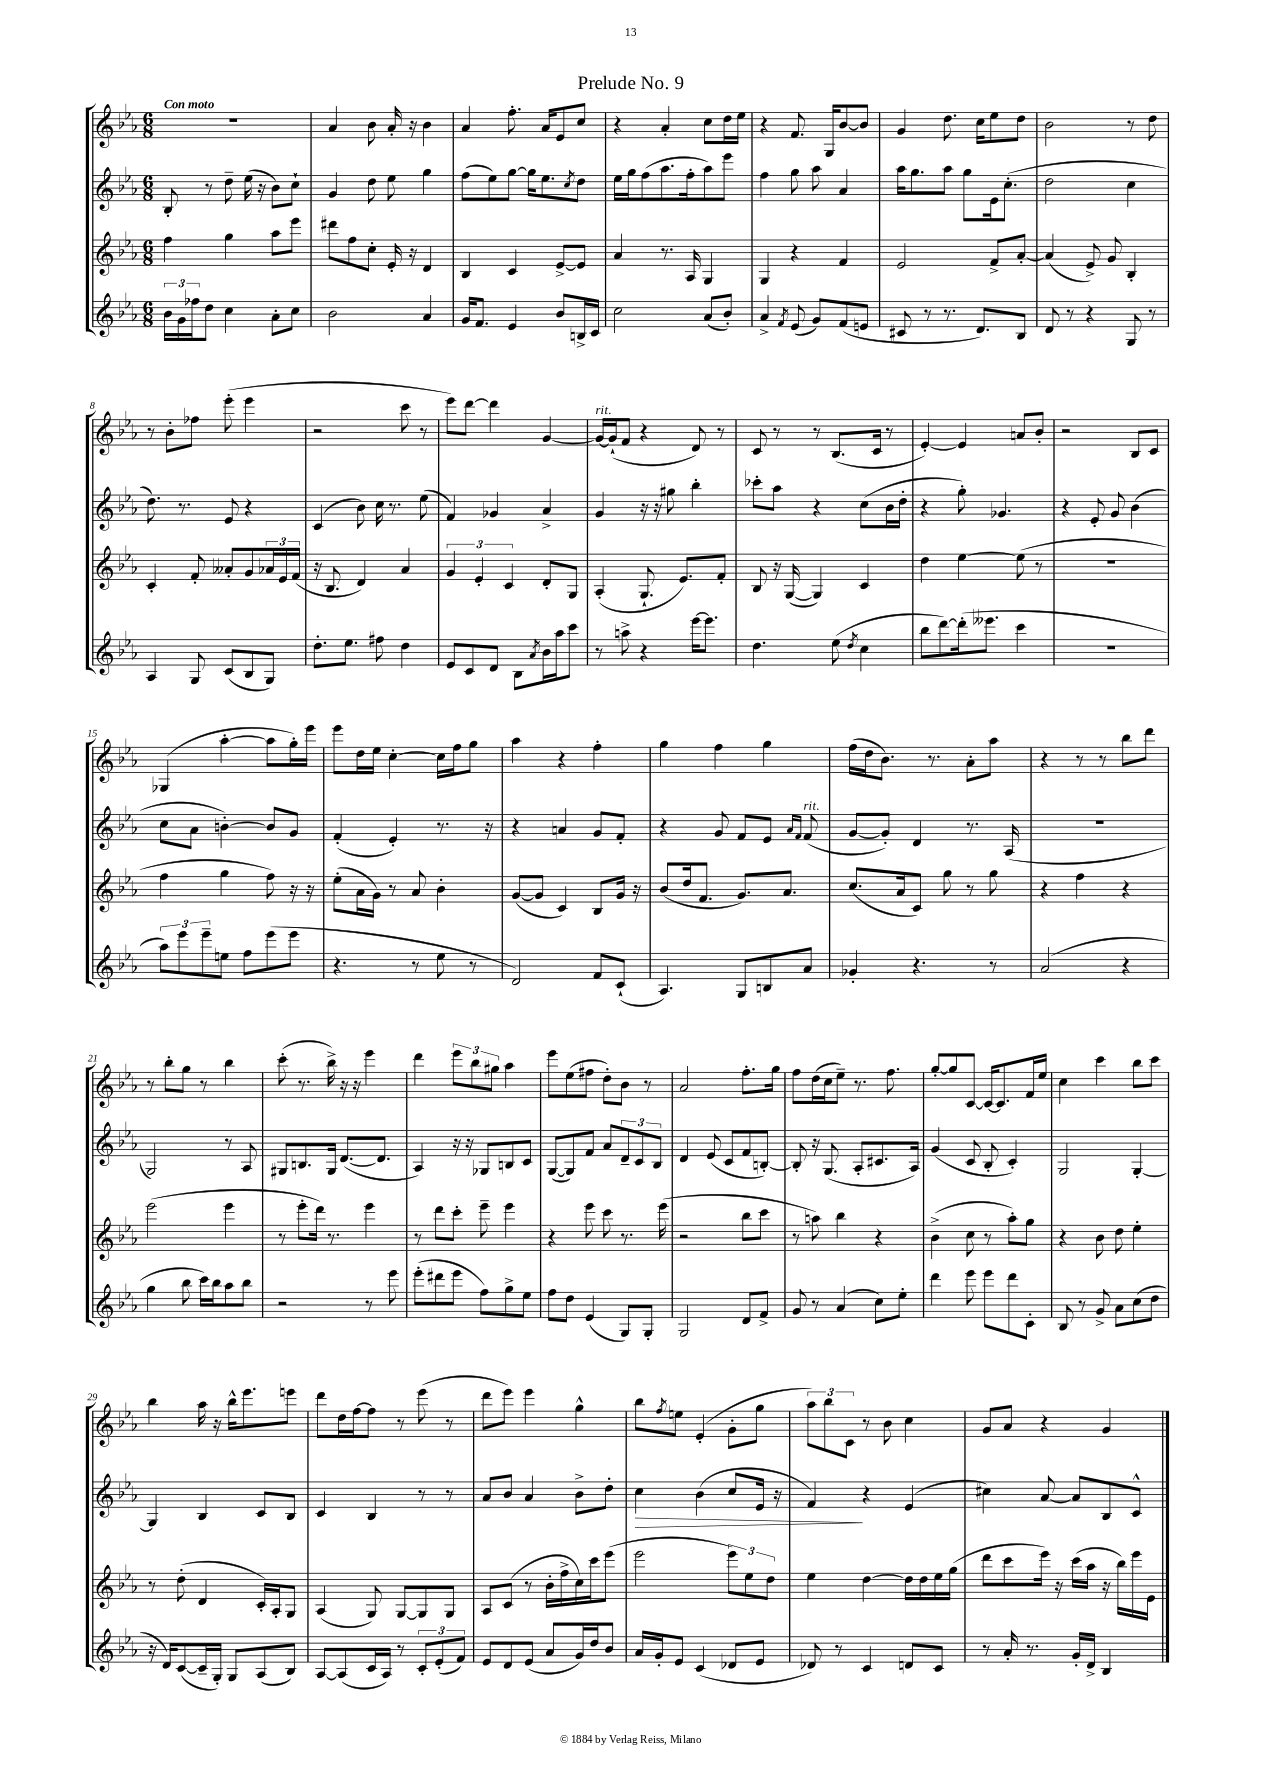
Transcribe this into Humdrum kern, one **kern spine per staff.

**kern	**kern	**kern	**kern
*staff4	*staff3	*staff2	*staff1
*clefG2	*clefG2	*clefG2	*clefG2
*k[b-e-a-]	*k[b-e-a-]	*k[b-e-a-]	*k[b-e-a-]
*M6/8	*M6/8	*M6/8	*M6/8
24b-\LL	4ff\	8B-'/	2.r
24g\	.	.	.
24ff-\J	.	.	.
8dd\J	.	8r	.
4cc\	4gg\	8dd~\	.
.	.	(16ee-\	.
.	.	16r	.
8a-'\L	8aa-\L	8b-\L)	.
8cc\J	8eee-\J	8cc`\J	.
=	=	=	=
2b-\	8ddd#\L	4g/	4a-/
.	8ff\	.	.
.	8cc'\J	8dd\	8b-\
.	16e-'/	8ee-\	16a-'/
.	16r	.	16r
4a-/	4d/	4gg\	4b-\
=	=	=	=
16g/LK	4B-/	(8ff\L	4a-/
8.f/J	.	.	.
.	.	8ee-\)	.
4e-/	4c/	[8gg\J	8.ff'\
.	.	16gg\]LK	.
.	.	8.ee-\	16a-/LK
8b-/L	[8e-^/L	.	8e-/
.	.	8qcc/	.
16B^/L	8e-/]J	8dd\J	8cc/J
16c/JJ	.	.	.
=	=	=	=
2cc\	4a-/	16ee-\LL	4r
.	.	16gg\J	.
.	.	(8ff\	.
.	8.r	8.aa-\	4a-'/
.	16A-/	16ff'\k	.
(8a-/L	4G/	8aa-\)	8cc\L
8b-'/J)	.	8eee-\J	16dd\L
.	.	.	16ee-\JJ
=	=	=	=
4a-^/	4G/	4ff\	4r
8qf/	.	.	.
(8e-/	4r	8gg\	8.f/
8g/L)	.	8aa-\	.
.	.	.	16G/LK
(8f/	4f/	4a-/	[8b-/
8e/J	.	.	8b-/]J
=	=	=	=
8c#/	2e-/	16aa-\LK	4g/
.	.	8.gg\	.
8r	.	.	.
8.r	.	8aa-\J	8.dd\
.	.	8gg\L	.
8.d/L)	.	.	16cc\LK
.	8f^/L	16e-\k	8ee-\
.	.	(8.cc'\J	.
8B-/J	[8a-'/J	.	8dd\J
=	=	=	=
8d/	(4a-/]	2dd\	2b-\
8r	.	.	.
4r	8e-^/)	.	.
.	8g/	.	.
8G/	4B-'/	4cc\	8r
8r	.	.	8dd\
=	=	=	=
4A-/	4c'/	8.dd\)	8r
.	.	.	8b-'\L
.	.	8.r	.
8G/	8f'/	.	8ff-\J
(8c/L	8a--'/L	8e-/	(8eee-'\
8B-/	8g/	4r	4eee-\
8G/J)	24a-/L	.	.
.	24e-/	.	.
.	(24f/JJ	.	.
=	=	=	=
8.dd'\L	16r	(4c/	2r
.	8.B-/	.	.
8.ee-\J	.	.	.
.	4d/)	8b-\)	.
8ff#\	.	16cc\	.
.	.	8.r	.
4dd\	4a-/	.	8ccc\
.	.	(8ee-\	8r
=	=	=	=
8e-/L	6g/	4f/)	8eee-\L)
8c/	.	.	[8ddd\J
.	6e-'/	.	.
8d/J	.	4g-/	4ddd\]
.	6c/	.	.
8B-\L	.	.	.
8qa-/	.	.	.
16b-\L	8d'/L	4a-^/	[4g/
16aa-\J	.	.	.
8ccc\J	8G/J	.	.
=	=	=	=
8r	(4A-'/	4g/	16g/_LL
.	.	.	(16g`/]J
8aa^\	.	.	8f/J
4r	8.G`/	16r	4r
.	.	16r	.
.	.	8gg#\	.
.	8.e-/L)	.	.
[16eee-\LK	.	4bb-'\	8d/)
8.eee-\]J	.	.	.
.	8f'/J	.	8r
=	=	=	=
4.dd\	8B-/	8ccc-'\L	8c/
.	16r	8aa-\J	8r
.	([16G/	.	.
.	4G/])	4r	8r
(8ee-\	.	.	(8.B-/L
8qdd/	.	.	.
4cc\	4c/	(8cc\L	.
.	.	.	16c/Jk
.	.	16b-\L	8r
.	.	16dd'\JJ	.
=	=	=	=
8bb-\L	4dd\	4r	[4e-'/)
[8ddd\)	.	.	.
(16ddd'\]k	[4ee-\	8gg'\)	4e-/]
8.eee--\J	.	.	.
.	.	4.g-/	.
4ccc\	(8ee-\]	.	8a/L
.	8r	.	8b-'/J
=	=	=	=
2.r	2.r	4r	2r
.	.	8e-'/	.
.	.	8g/	.
.	.	(4b-\	8B-/L
.	.	.	8c/J
=	=	=	=
12aa-\L)	4ff\	8cc\L	(4G-/
12eee-\	.	.	.
.	.	8a-\J	.
12eee-~\	.	.	.
8ee\J	4gg\	[4b'\)	[4aa-'\
8ff\L	.	.	.
(8eee-\	8ff\)	8b/]L	8aa-\]L
8eee-\J	16r	8g/J	16gg'\L)
.	16r	.	16eee-\JJ
=	=	=	=
4.r	(8ee-'\L	(4f'/	8eee-\L
.	16a-\L	.	16dd\L
.	16g\JJ)	.	16ee-\JJ
.	8r	4e-'/)	[4cc'\
8r	8a-/	.	.
8ee-\	4b-'\	8.r	16cc\]LL
.	.	.	16ff\J
8r	.	.	8gg\J
.	.	16r	.
=	=	=	=
2d/)	([8g/L	4r	4aa-\
.	8g/]J	.	.
.	4c/)	4a/	4r
8f/L	8B-/L	8g/L	4ff'\
(8c`/J	16g/Jk	8f'/J	.
.	16r	.	.
=	=	=	=
4.A-/)	(8b-/L	4r	4gg\
.	16dd/k	.	.
.	8.f/J	.	.
.	.	8g/	4ff\
8G/L	8.g/L)	8f/L	.
8B/	.	8e-/J	4gg\
.	8.a-/J	.	.
.	.	16qqa-/LL	.
.	.	16qqf/JJ	.
8a-/J	.	(8f/	.
=	=	=	=
4g-'/	(8.cc/L	[8g/L	(16ff\LL
.	.	.	16dd\J
.	.	8g'/]J)	8.b-\J)
.	16a-/k	.	.
4.r	8c/J)	4d/	.
.	.	.	8.r
.	8gg\	.	.
.	8r	8.r	8a-'\L
8r	8gg\	.	8aa-\J
.	.	(16A-/	.
=	=	=	=
(2a-/	4r	2.r	4r
.	4ff\	.	8r
.	.	.	8r
4r	4r	.	8bb-\L
.	.	.	8ddd\J
=	=	=	=
4gg\	(2eee-\	2G/)	8r
.	.	.	8bb-'\L
8bb-\	.	.	8gg\J
16ccc\LL)	.	.	8r
16bb-\J	.	.	.
8aa-\	4eee-\	8r	4bb-\
8bb-\J	.	8A-/	.
=	=	=	=
2r	8r	8G#/L	(8ccc'\
.	8eee-'\L	8.B/	8.r
.	16ddd\Jk)	.	.
.	8.r	16G#/Jk	16bb-^\)
.	.	([8.d/L	16r
.	.	.	16r
8r	4eee-\	.	4eee-\
.	.	8.d/]J	.
8eee-\	.	.	.
=	=	=	=
(8eee-'\L	8r	4A-/)	4ddd\
8ddd#\	8ddd\L	.	.
8eee-\J	8ccc'\J	16r	12eee-\L
.	.	16r	.
.	.	.	12bb-\
8ff\L)	8eee-~\	8G-/L	.
.	.	.	12gg#\J
8gg^\	4eee-\	8B/	4aa-\
8ee-\J	.	8c/J	.
=	=	=	=
8ff\L	4r	([8G/L	8eee-\L
8dd\J	.	8G/])	(8ee-\
(4e-/	8eee-\	8f/J	8ff#\J
.	8ccc\	8a-/L	8dd'\L)
8G/L)	8.r	12d~/	8b-\J
.	.	12c/	.
8G'/J	.	.	8r
.	.	12B-/J	.
.	(16eee-\	.	.
=	=	=	=
2G/	2r	4d/	2a-/
.	.	(8e-/	.
.	.	8c/L	.
8d/L	8bb-\L	8f/	8.ff'\L
8f^/J	8ccc\J	[8B'/J)	.
.	.	.	16gg\Jk
=	=	=	=
8g/	8r	8B'/]	8ff\L
8r	8aa\)	16r	(16dd\L
.	.	(8.G/	16cc\J
(4a-/	4bb-\	.	8ee-~\J)
.	.	8A-'/L	8.r
8cc\L)	4r	8.c#/	.
.	.	.	8.ff\
8ee-'\J	.	.	.
.	.	16A-/Jk)	.
=	=	=	=
4ddd\	(4b-^\	(4g/	[8gg'/L
.	.	.	8gg/]
8eee-\	8cc\	8c/	[8c/J
8eee-\L	8r	8B-'/	16c/_LK
.	.	.	8.c/]
8ddd\	8aa-'\L)	4c'/)	.
8c'\J	8gg\J	.	16f/L
.	.	.	16ee-/JJ
=	=	=	=
8B-/	4r	2G/	4cc\
8r	.	.	.
8g^/	8b-\	.	4ccc\
8a-\L	8dd\	.	.
(8cc\	4ee-'\	[4G'/	8bb-\L
8dd\J	.	.	8ccc\J
=	=	=	=
16r	8r	4G/]	4bb-\
16d/LK)	.	.	.
([8c/	(8dd'\	.	.
16c~/]L	4d/	4B-/	16aa-\
16G'/JJ)	.	.	16r
8G/L	.	.	16bb-^^\LK
.	.	.	8.eee-\
(8A-/	16c'/LL)	8c/L	.
.	16A-'/J	.	.
8B-/J)	8G/J	8B-/J	8eee\J
=	=	=	=
[8A-/L	(4A-/	4c/	8ddd\L
(8A-/]	.	.	16dd\L
.	.	.	[16ff\J
16c/L	8G/)	4B-/	8ff\]J
16A-/JJ)	.	.	.
8r	[8G/L	.	8r
12c'/L	8G/]	8r	(8eee-\
(12e-'/	.	.	.
.	8G/J	8r	8r
12f/J)	.	.	.
=	=	=	=
8e-/L	8A-/L	8a-/L	8ddd\L
8d/	(8c/J	8b-/J	8eee-\J)
(8e-/J	8r	4a-/	4eee-\
8a-/L	16b-'\LL	.	.
.	16ff^\	.	.
16g/L)	16cc\)	8b-^\L	4gg^^\
16dd/J	16ccc\J	.	.
8b-/J	(8eee-\J	8dd'\J	.
=	=	=	=
16a-/LL	2eee-\	4cc\	8bb-\L
16g'/J	.	.	.
.	.	.	8qff/
8e-/J	.	.	8ee\J
(4c/	.	(4b-\	(4e-'/
8d-/L	12eee-\L)	8cc/L	8g'\L
.	12ee-\	.	.
8e-/J	.	16e-/Jk	8gg\J
.	12dd\J	.	.
.	.	16r	.
=	=	=	=
8d-/)	4ee-\	4f/)	12aa-\L)
.	.	.	12bb-\
8r	.	.	.
.	.	.	12c\J
4c/	[4dd\	4r	8r
.	.	.	8b-\
8d/L	16dd\]LL	(4e-/	4cc\
.	16dd\	.	.
8c/J	16ee-\	.	.
.	(16gg\JJ	.	.
=	=	=	=
8r	8ddd\L	4cc#\)	8g/L
16a-'/	8ccc\	.	8a-/J
8.r	.	.	.
.	16eee-\Jk)	[8a-/	4r
.	16r	.	.
16g'/LL	(16ccc\LL	8a-/]L	.
16d^/JJ	16aa-\JJ	.	.
4B-/	16r	8B-/	4g/
.	16bb-\LL)	.	.
.	16eee-\	8c^^/J	.
.	16e-\JJ	.	.
==	==	==	==
*-	*-	*-	*-
